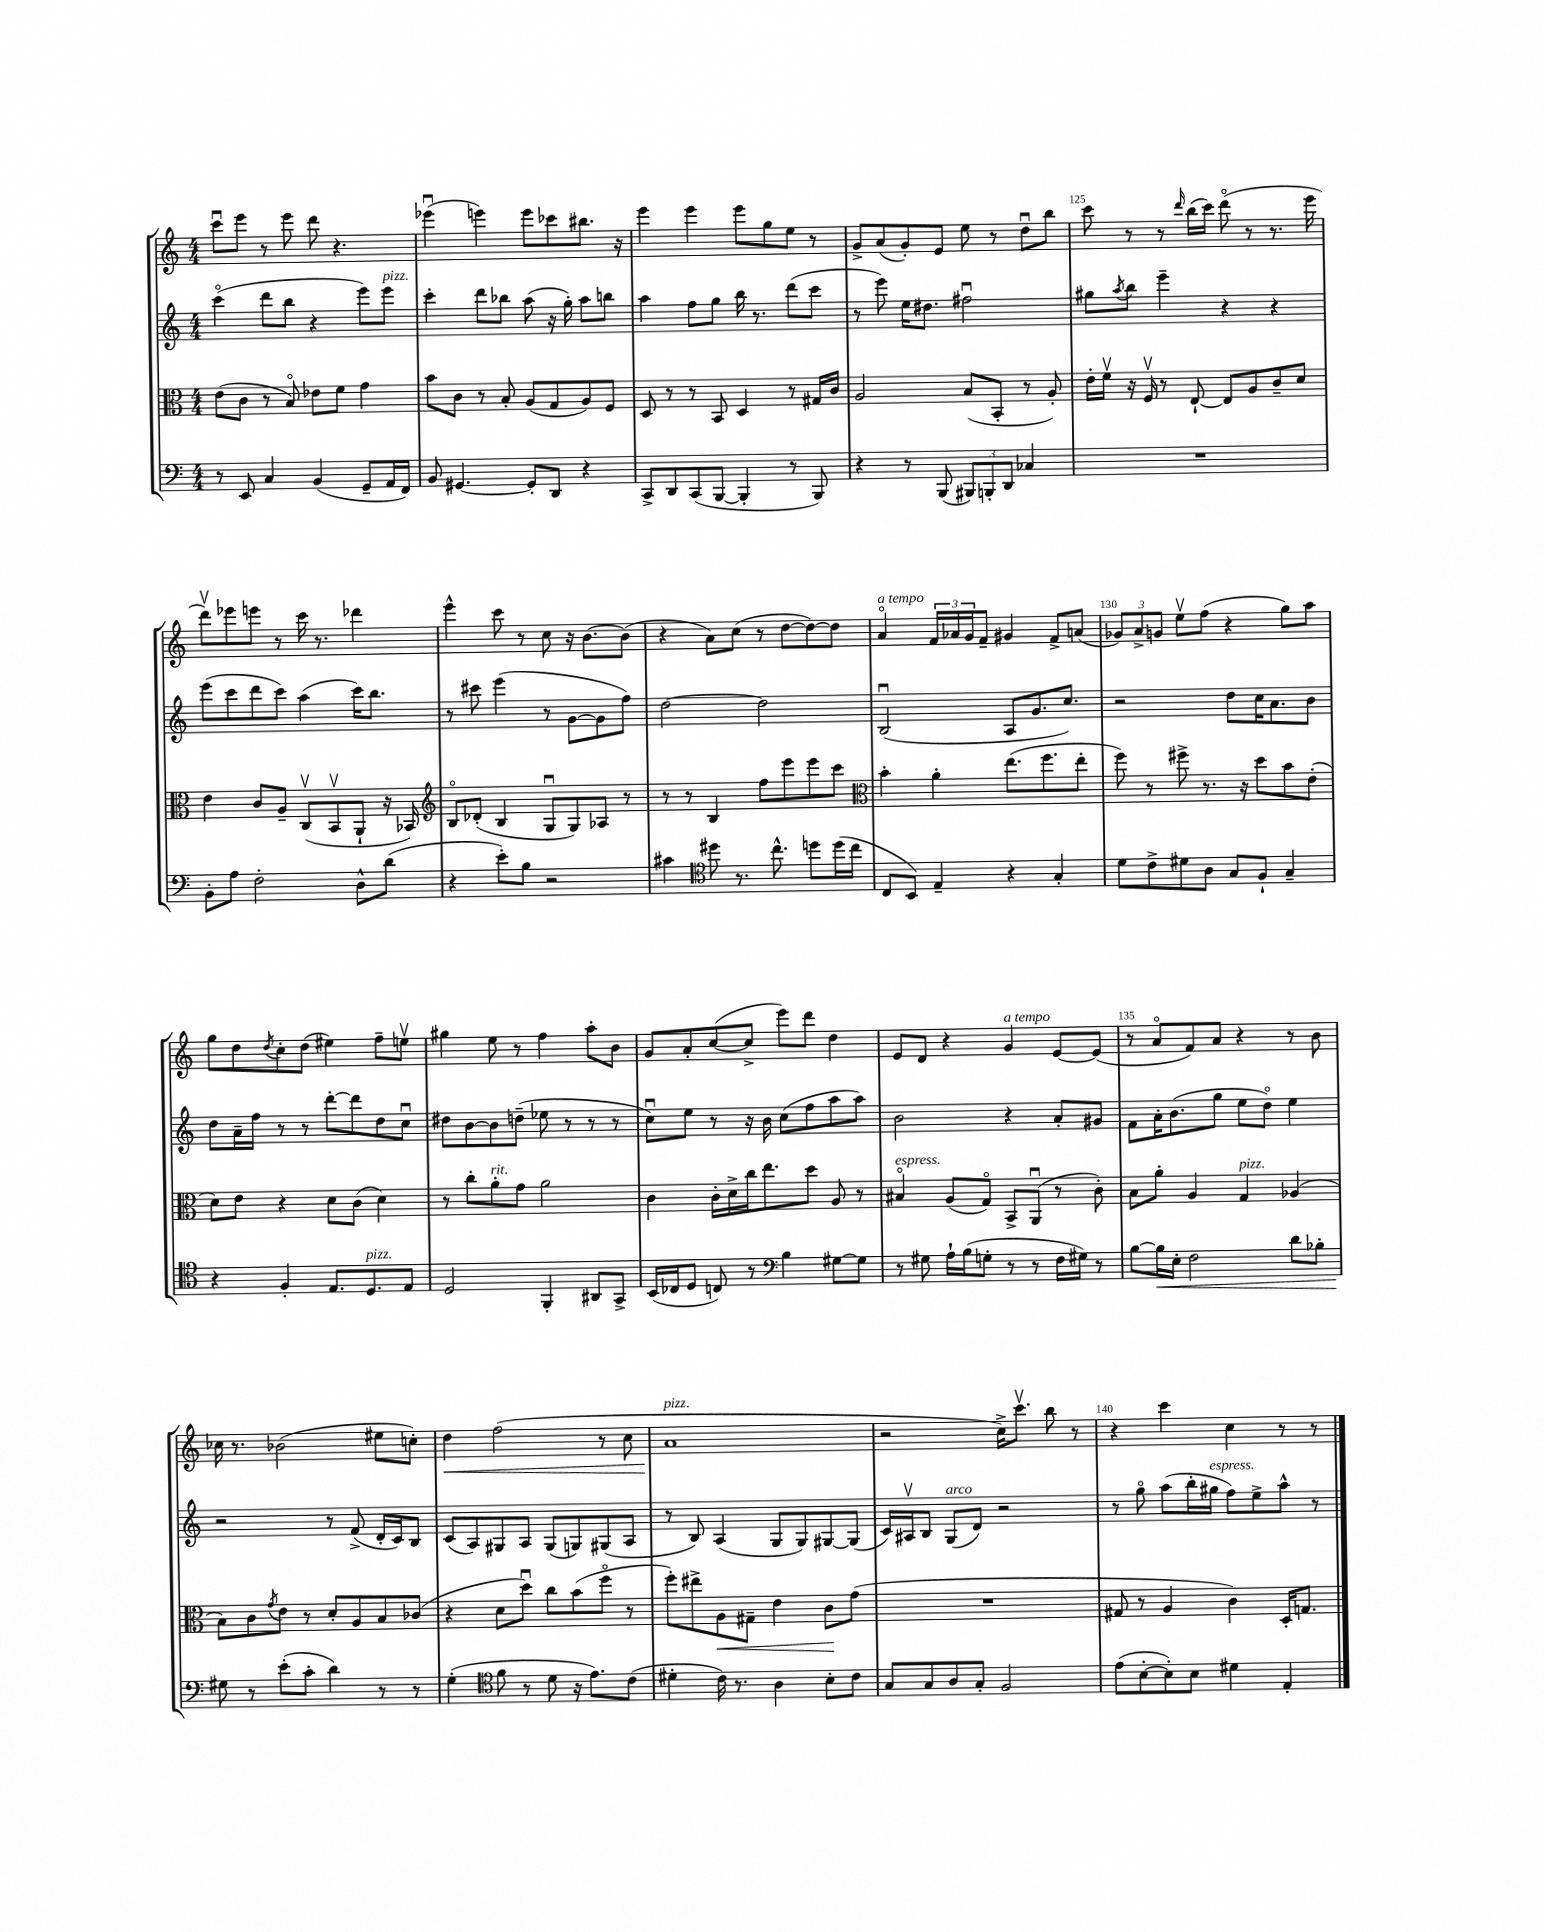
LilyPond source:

<<
\new StaffGroup <<
\new Staff = "s0" {
    \clef treble \key c \major \numericTimeSignature \time 4/4
    c'''8\downbow e'''8 r8 e'''8 d'''8 r4. |
    ees'''4\downbow( e'''4) e'''8 ces'''8 bis''8. r16 |
    e'''4 e'''4 e'''8 g''8 e''8 r8 |
    g'8-> a'8( g'8-.) e'8 e''8 r8 d''8\downbow b''8 |
    c'''8 r8 r8 \grace { d'''16 } b''16( c'''16) d'''8\flageolet( r8 r8. e'''16 |
    d'''8\upbow) ees'''8 e'''8 r8 c'''16 r8. des'''4 |
    e'''4-^ c'''8 r8 c''8 r16 b'8.~ b'8( |
    r4 a'8) c''8( r8 d''8~ d''8~) d''8 |
    a'4\flageolet^\markup { \italic "a tempo" } \tuplet 3/2 { f'16 aes'16 g'16 } f'8-- gis'4 f'8-> a'8( |
    \tuplet 3/2 { ges'8) a'8-> g'8 } e''8\upbow f''8( r4 g''8) a''8 |
    g''8 d''8 \acciaccatura { d''8 } c''8-. d''8( eis''4) f''8-- e''8\upbow |
    gis''4 e''8 r8 f''4 a''8-. b'8 |
    g'8 a'8-. c''8~( c''8-> e'''8) d'''8 d''4 |
    e'8 d'8 r4 g'4^\markup { \italic "a tempo" } e'8~ e'8( |
    r8 a'8\flageolet f'8) a'8 r4 r8 b'8 |
    ces''16 r8. bes'2( eis''8 c''8-.) |
    d''4\< f''2( r8 c''8 |
    a'1\!^\markup { \italic "pizz." } |
    r2 c''16->) c'''8.\upbow b''8 r8 |
    r4 c'''4 c''4 r8 r8 \bar "|." |
}
\new Staff = "s1" {
    \clef treble \key c \major \numericTimeSignature \time 4/4
    c'''4\flageolet( d'''8 b''8 r4 e'''8) e'''8^\markup { \italic "pizz." } |
    c'''4-. d'''8 bes''8 a''8( r16 g''16-.) a''8 b''8 |
    a''4 f''8 g''8 b''16 r8. d'''8( c'''8 |
    r8 e'''8) e''16 dis''8. fis''2\downbow |
    gis''8 \acciaccatura { a''8 } b''8 e'''4-- r4 r4 |
    e'''8( c'''8 d'''8 c'''8) a''4( c'''16) b''8. |
    r8 cis'''8 e'''4( r8 g'8~ g'8 f''8) |
    d''2~ d''2 |
    b2\downbow( a8 g'8. c''8.) |
    r2 d''8 c''16 a'8. b'8 |
    d''8 a'16-- f''16 r8 r8 d'''8~-. d'''8 d''8 c''8\downbow |
    dis''8 b'8~ b'8 d''8--( ees''8 r8 r8 r8 |
    c''8\downbow) e''8 r8 r16 b'16 c''8( f''8 a''8 a''8) |
    b'2 r4 a'8-. gis'8 |
    f'8 a'16-. b'8.( g''8 e''8 d''8\flageolet) e''4 |
    r2 r8 f'8->( d'16-. c'16) b8 |
    c'8( a8) gis8 a8 gis8( g8) gis8( a8 |
    r8 b8) a4( g8 g8) gis8~ gis8( |
    c'16) ais16\upbow b8 g8^\markup { \italic "arco" }( d'8) r2 |
    r8 g''8\flageolet a''8( b''16-. gis''16^\markup { \italic "espress." } f''8) e''8-> a''8-^ r8 \bar "|." |
}
\new Staff = "s2" {
    \clef alto \key c \major \numericTimeSignature \time 4/4
    e'8( c'8 r8 b8\flageolet) ees'8 f'8 g'4 |
    b'8 c'8 r8 b8-. a8( g8 a8) f8 |
    d8 r8 r8 b,8 d4 r8 gis16 c'16 |
    a2 b8( b,8-. r8 a8-.) |
    e'16-. f'16\upbow r16 f16\upbow r8 e8~-! e8 a8 c'8-- d'8 |
    e'4 c'8 a8-- c8\upbow( b,8\upbow a,8-! r16 bes,16) |
    \clef treble b8\flageolet des'8-.( b4 g8\downbow g8) aes8 r8 |
    r8 r8 b4 f''8 e'''8 e'''8 c'''8 |
    \clef alto b'4-. a'4-. e''8.( f''8. e''8-. |
    f''8) r8 fis''8-> r8. r16 d''8 b'8 e'8-.( |
    d'8) e'8 r4 d'8 c'8( d'4) |
    r8 c''8-. a'8-.^\markup { \italic "rit." } g'8 a'2 |
    c'4 c'16-. d'16-> c''16 e''8. d''8 a8 r8 |
    bis4\flageolet^\markup { \italic "espress." } a8( g8\flageolet) b,8-> a,8\downbow( r8 c'8-.) |
    b8 a'8-. a4 g4^\markup { \italic "pizz." } aes4( |
    b8) c'8 \acciaccatura { g'8 } e'8 r8 d'8-. a8 b8 ces'8( |
    r4 d'8 d''8\downbow) c''8 b'8( f''8\flageolet r8 |
    f''8-.) eis''8-> a8\< gis8-- e'4 c'8\! g'8( |
    R1 |
    gis8 r8 a4 c'4) d16-. g8. \bar "|." |
}
\new Staff = "s3" {
    \clef bass \key c \major \numericTimeSignature \time 4/4
    r8 e,8 c4 b,4( g,8-- a,16 f,16) |
    b,8 gis,4.~ gis,8-. d,8 r4 |
    c,8-> d,8 c,8( b,,8~ b,,4-. r8 b,,8) |
    r4 r8 b,,8( \tuplet 3/2 { bis,,8) b,,8-. d,8 } ces4 |
    R1 |
    b,8-. a8 f2-. d8-^ d'8( |
    r4 e'8-.) b8 r2 |
    cis'4 \clef tenor dis''8 r8. c''8.-^ d''8 d''16( c''16 |
    c8 b,8) e4-- r4 g4-. |
    d'8 c'8-> dis'8 a8 g8 f8-! g4-- |
    r4 f4-. e8. d8.^\markup { \italic "pizz." } e8 |
    d2 f,4-. ais,8 g,8-> |
    b,16( ces16 d8 c8) r8 \clef bass b4 gis8~ gis8 |
    r8 gis8 a16-! b16( g8-. r8 r8 f16 gis16) r8 |
    b8~ b16\< e16-. f2 d'8 bes8-. |
    gis8\! r8 e'8-.( c'8-. d'4) r8 r8 |
    g4-.( \clef tenor f'8 r8 d'8 r16 e'8.) c'8( |
    dis'4-. c'16) r8. a4 b8-. c'8 |
    g8 g8 a8 g8-. f2 |
    e'8( b8~-. b8-.) b8 dis'4 e4-. \bar "|." |
}
>>
>>
\layout { \context { \Score currentBarNumber = #121 \override BarNumber.break-visibility = ##(#f #t #t) barNumberVisibility = #(every-nth-bar-number-visible 5) } }
